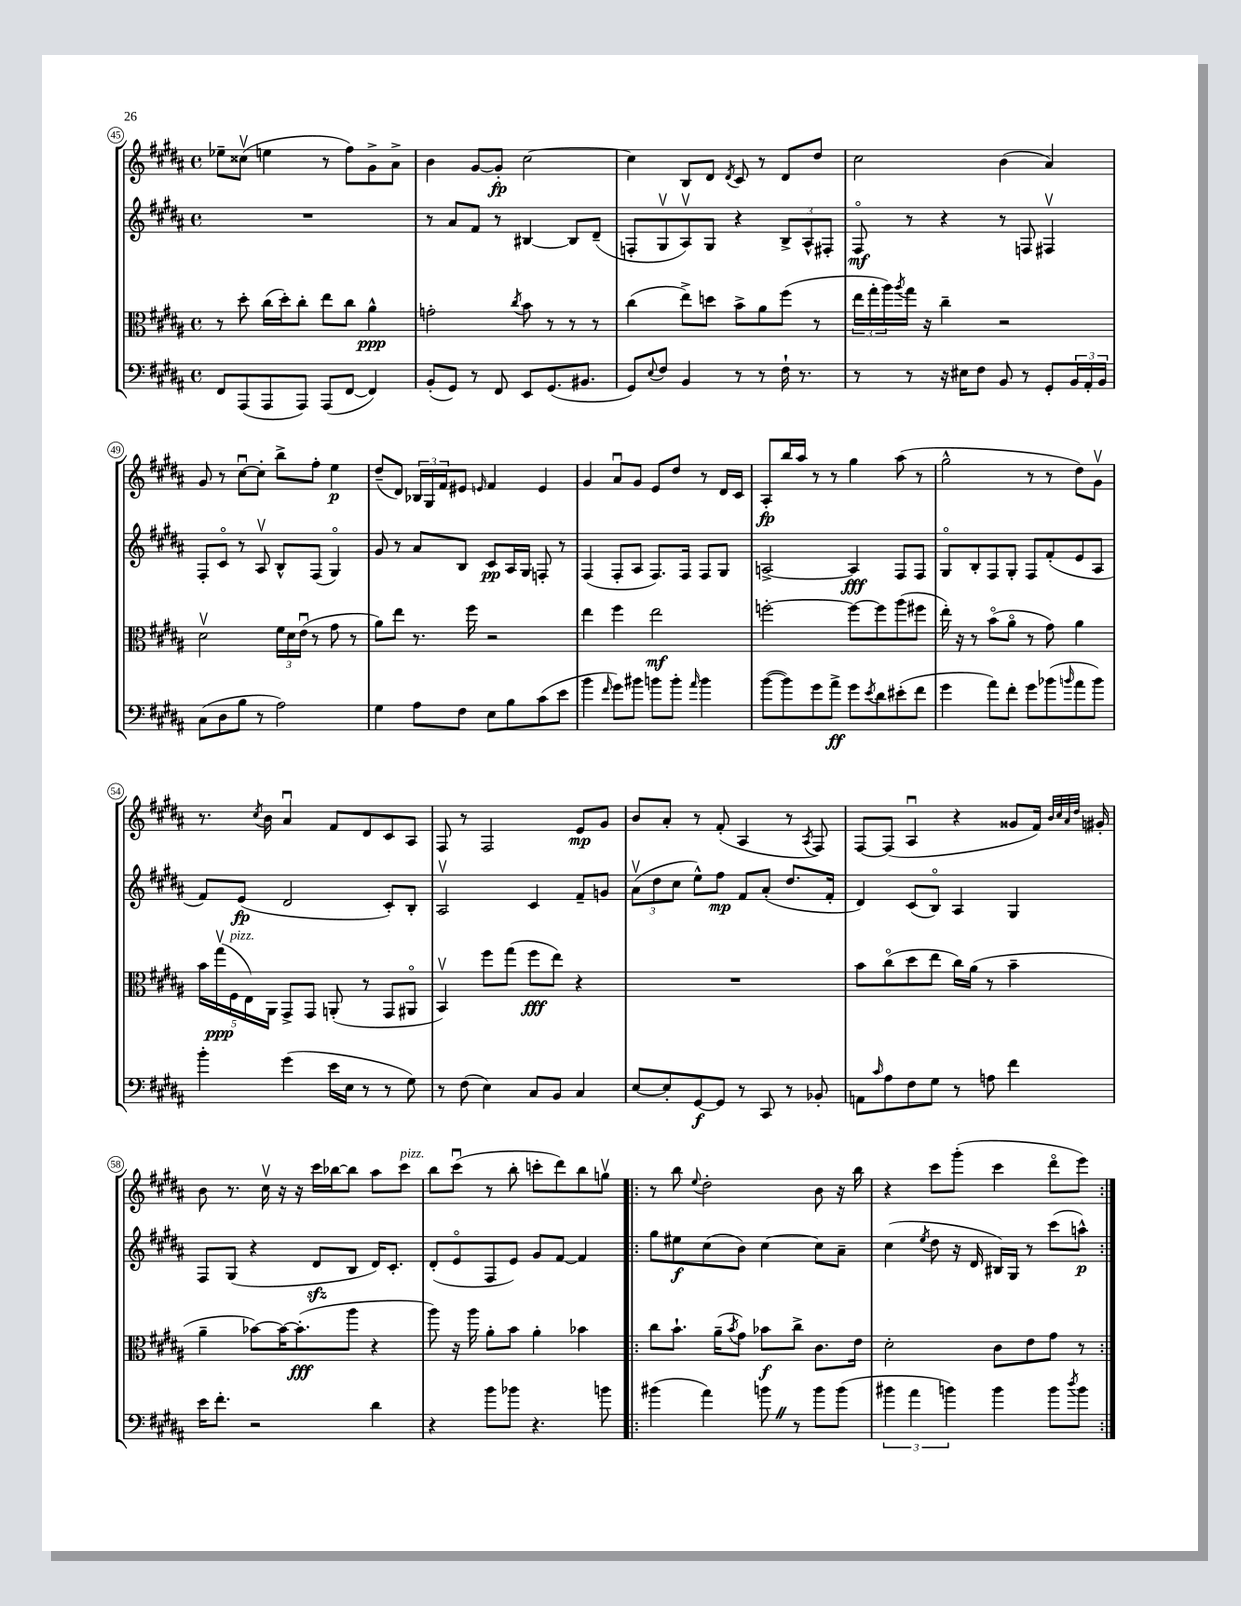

**kern	**dynam	**kern	**dynam	**kern	**dynam	**kern	**dynam
*part4	*part4	*part3	*part3	*part2	*part2	*part1	*part1
*staff4	*staff4	*staff3	*staff3	*staff2	*staff2	*staff1	*staff1
*clefF4	*	*clefC3	*	*clefG2	*	*clefG2	*
*k[f#c#g#d#a#]	*	*k[f#c#g#d#a#]	*	*k[f#c#g#d#a#]	*	*k[f#c#g#d#a#]	*
*M4/4	*	*M4/4	*	*M4/4	*	*M4/4	*
*met(c)	*	*met(c)	*	*met(c)	*	*met(c)	*
=45	=45	=45	=45	=45	=45	=45	=45
8FF#/L	.	8r	.	1r	.	8ee-X~\L	.
(8AAA#/	.	8dd#'\	.	.	.	(8cc##Xv\J	.
8AAA#/	.	(16cc#\LL	.	.	.	4een\	.
.	.	16dd#'\J)	.	.	.	.	.
8AAA#/J)	.	8cc#'\J	.	.	.	.	.
(8AAA#/L	.	8ee\L	.	.	.	8r	.
[8FF#/J	.	8cc#\J	.	.	.	8ff#\L)	.
4FF#/])	.	4a#^^\	ppp	.	.	8g#^\	.
.	.	.	.	.	.	8a#^\J	.
=46	=46	=46	=46	=46	=46	=46	=46
(8BB'/L	.	2gn'\	.	8r	.	4b\	.
8GG#/J)	.	.	.	8a#/L	.	.	.
8r	.	.	.	8f#/J	.	[8g#/L	.
8FF#/	.	.	.	8r	.	8g#'/J]	fp
.	.	8qcc#/	.	.	.	.	.
8EE/L	.	8b\	.	[4B#X/	.	[2cc#\	.
(8.GG#/	.	8r	.	.	.	.	.
.	.	8r	.	8B#/L]	.	.	.
8.BB#X/J	.	.	.	.	.	.	.
.	.	8r	.	(8d#~/J	.	.	.
=47	=47	=47	=47	=47	=47	=47	=47
8GG#/L)	.	(4cc#\	.	8Fn'/L	.	4cc#\]	.
8qqE/	.	.	.	.	.	.	.
8F#/J	.	.	.	8G#v/	.	.	.
4BB/	.	8ee^\L)	.	8A#v/)	.	8B/L	.
.	.	8ddn\J	.	8G#/J	.	8d#/J	.
.	.	.	.	.	.	8qd#/	.
8r	.	8b^\L	.	4r	.	8c#/	.
8r	.	8a#\	.	.	.	8r	.
16F#`\	.	(8ff#\J	.	12B^/L	.	8d#/L	.
8.r	.	.	.	.	.	.	.
.	.	.	.	12A#^^/	.	.	.
.	.	8r	.	.	.	8dd#/J	.
.	.	.	.	12F#X'/J	.	.	.
=48	=48	=48	=48	=48	=48	=48	=48
8r	.	24ee\LL	.	8F#/	mf	2cc#\	.
.	.	24gg#'\	.	.	.	.	.
.	.	24aa#\)	.	.	.	.	.
.	.	8qaa#/	.	.	.	.	.
8r	.	16gg#\JJ	.	8r	.	.	.
.	.	16r	.	.	.	.	.
16r	.	4cc#~\	.	4r	.	.	.
16E#X\KL	.	.	.	.	.	.	.
8F#\J	.	.	.	.	.	.	.
8BB/	.	2r	.	8r	.	(4b\	.
8r	.	.	.	8Fn/	.	.	.
8GG#'/L	.	.	.	4F#Xv/	.	4a#/)	.
24BB/L	.	.	.	.	.	.	.
24AA#'/	.	.	.	.	.	.	.
24BB/JJ	.	.	.	.	.	.	.
!!LO:LB:g=z
=49	=49	=49	=49	=49	=49	=49	=49
(8C#\L	.	2d#v\	.	8F#'/L	.	8g#/	.
8D#\	.	.	.	8c#/J	.	8r	.
8B\J	.	.	.	8r	.	[8cc#u\L	.
8r	.	.	.	8A#v/	.	8cc#'\J]	.
2A#\)	.	24f#\LL	.	8B^^/L	.	8bb^\L	.
.	.	24d#\	.	.	.	.	.
.	.	(24eu\JJ	.	.	.	.	.
.	.	8r	.	(8F#/J	.	8ff#'\J	.
.	.	8g#\	.	4G#/)	.	4ee\	p
.	.	8r	.	.	.	.	.
=50	=50	=50	=50	=50	=50	=50	=50
4G#\	.	8a#\L)	.	8g#/	.	(8dd#~/L	.
.	.	8ee\J	.	8r	.	8d#/J)	.
8A#\L	.	8.r	.	8a#/L	.	24B-X/LL	.
.	.	.	.	.	.	24G#/	.
.	.	.	.	.	.	24f#/J	.
8F#\J	.	.	.	8B/J	.	8e#X/J	.
.	.	16ff#\	.	.	.	.	.
.	.	.	.	.	.	16qqen/	.
8E\L	.	2r	.	8c#/L	pp	4f#/	.
8B\	.	.	.	16A#/L	.	.	.
.	.	.	.	16G#/JJ	.	.	.
(8c#\	.	.	.	8Fn'/	.	4e/	.
8e\J	.	.	.	8r	.	.	.
=51	=51	=51	=51	=51	=51	=51	=51
4b\	.	4ee\	.	(4F#/	.	4g#/	.
16qqf#/	.	.	.	.	.	.	.
8g#\L)	.	4ff#\	.	8F#'/L	.	8a#u/L	.
8b#X\J	.	.	.	8A#/J	.	8g#/J	.
8bn\L	.	2ee\	mf	8.F#/L)	.	8e/L	.
8b'\J	.	.	.	.	.	8dd#/J	.
.	.	.	.	16F#/Jk	.	.	.
16qqa#/	.	.	.	.	.	.	.
4b\	.	.	.	8F#/L	.	8r	.
.	.	.	.	8G#/J	.	16d#/LL	.
.	.	.	.	.	.	16c#/JJ	.
=52	=52	=52	=52	=52	=52	=52	=52
([8b\L	.	[2ffn'\	.	[2An^/	.	8A#'/L	fp
8b\])	.	.	.	.	.	16bb/L	.
.	.	.	.	.	.	16aa#/JJ	.
8g#\	.	.	.	.	.	8r	.
8a#^\J	ff	.	.	.	.	8r	.
8g#\L	.	8ff\L_	.	4A/]	fff	4gg#\	.
8qe/	.	.	.	.	.	.	.
8d#\	.	8ff\]	.	.	.	.	.
(8e#X'\	.	(8aa#\	.	8F#/L	.	(8aa#\	.
8f#\J	.	8ff#X\J	.	8F#/J	.	8r	.
=53	=53	=53	=53	=53	=53	=53	=53
4g#\	.	16ee'\)	.	8G#/L	.	2gg#^^\	.
.	.	16r	.	.	.	.	.
.	.	8r	.	8B'/	.	.	.
8a#\L)	.	(8b\L	.	8F#/	.	.	.
8f#'\J	.	8a#\J	.	8G#'/J	.	.	.
8g#\L	.	8r	.	8F#/L	.	8r	.
(8b-X\	.	8g#\)	.	(8f#'/	.	8r	.
16qqbn/	.	.	.	.	.	.	.
8a#\	.	4a#\	.	8e/	.	8dd#\L)	.
8b\J)	.	.	.	8A#/J	.	8g#v\J	.
!!LO:LB:g=z
=54	=54	=54	=54	=54	=54	=54	=54
4b'\	.	20b\LL	.	8f#/L)	.	8.r	.
.	.	(20gg#v\	ppp	.	.	.	.
!	!	!LO:TX:a:i:t=pizz.	!	!	!	!	!
.	.	20F#\	.	.	.	.	.
.	.	.	.	(8e/J	fp	.	.
.	.	20E\)	.	.	.	.	.
.	.	.	.	.	.	8qcc#/	.
.	.	.	.	.	.	16b\	.
.	.	20AA#\JJ	.	.	.	.	.
(4g#\	.	8GG#^/L	.	2d#/	.	4a#u/	.
.	.	8GG#/J	.	.	.	.	.
16e\LL	.	(8AAn'/	.	.	.	8f#/L	.
16E\JJ	.	.	.	.	.	.	.
8r	.	8r	.	.	.	8d#/	.
8r	.	8GG#/L	.	8c#'/L)	.	8c#/	.
8G#\)	.	8AA#X/J	.	8B'/J	.	8A#/J	.
=55	=55	=55	=55	=55	=55	=55	=55
8r	.	4BBv/)	.	2A#v/	.	8F#/	.
(8F#\	.	.	.	.	.	8r	.
4E\)	.	8ff#\L	.	.	.	2F#/	.
.	.	(8gg#\J	.	.	.	.	.
8C#/L	.	8ff#\L	fff	4c#/	.	.	.
8BB/J	.	8ee\J)	.	.	.	.	.
4C#/	.	4r	.	8f#~/L	.	8e/L	mp
.	.	.	.	8gn/J	.	8g#/J	.
=56	=56	=56	=56	=56	=56	=56	=56
[8E/L	.	1r	.	(12a#v\L	.	8b/L	.
.	.	.	.	12dd#\	.	.	.
8E'/]	.	.	.	.	.	8a#'/J	.
.	.	.	.	12cc#\J	.	.	.
[8GG#/	f	.	.	8ee^^\L)	.	8r	.
8GG#/J]	.	.	.	8ff#\J	mp	(8f#'/	.
8r	.	.	.	8f#/L	.	4A#/	.
8CC#/	.	.	.	(8a#'/J	.	.	.
8r	.	.	.	8.dd#/L	.	8r	.
.	.	.	.	.	.	8qA#/	.
8BB-X'/	.	.	.	.	.	8F#/)	.
.	.	.	.	16f#'/Jk	.	.	.
=57	=57	=57	=57	=57	=57	=57	=57
8AAn\L	.	8b\L	.	4d#/)	.	[8F#/L	.
16qqc#/	.	.	.	.	.	.	.
8A#\	.	(8cc#\	.	.	.	(8F#/J]	.
8F#\	.	8dd#\	.	(8c#/L	.	4A#u/	.
8G#\J	.	8ee\J	.	8B/J)	.	.	.
8r	.	16cc#\LL)	.	4A#/	.	4r	.
.	.	(16a#\JJ	.	.	.	.	.
8An\	.	8r	.	.	.	.	.
4f#\	.	4b~\	.	4G#/	.	8g##X/L	.
.	.	.	.	.	.	16f#/Jk)	.
.	.	.	.	.	.	32qqb/LLL	.
.	.	.	.	.	.	32qqcc#/	.
.	.	.	.	.	.	32qqa#/	.
.	.	.	.	.	.	32qqdd#/JJJ	.
.	.	.	.	.	.	16g#X'/	.
!!LO:LB:g=z
=58	=58	=58	=58	=58	=58	=58	=58
16e\KL	.	4a#~\	.	8F#/L	.	8b\	.
8.f#'\J	.	.	.	.	.	.	.
.	.	.	.	(8G#/J	.	8.r	.
2r	.	[8b-X\L)	.	4r	.	.	.
.	.	.	.	.	.	16cc#v\	.
.	.	16b-\K_	.	.	.	16r	.
.	.	(8.b-'\]	fff	.	.	16r	.
.	.	.	.	8d#zz/L	.	16ccc#\LL	.
.	.	.	.	.	.	[16bb-X\J	.
.	.	8aa#\J	.	8B/J	.	8bb-\J]	.
4d#\	.	4r	.	16d#/KL)	.	8aa#\L	.
.	.	.	.	8.c#'/J	.	.	.
!	!	!	!	!	!	!LO:TX:a:i:t=pizz.	!
.	.	.	.	.	.	8ccc#\J	.
=59	=59	=59	=59	=59	=59	=59	=59
4r	.	8aa#\)	.	(8d#'/L	.	8bb\L	.
.	.	16r	.	8e/	.	(8ccc#u\J	.
.	.	16aa#\	.	.	.	.	.
8b\L	.	8a#'\L	.	8F#/	.	8r	.
8b-X\J	.	8b\J	.	8e/J)	.	8bb'\	.
4.r	.	4a#'\	.	8g#/L	.	8cccn'\L	.
.	.	.	.	[8f#/J	.	8ddd#\)	.
.	.	4b-X\	.	4f#/]	.	8bb\	.
8bn\	.	.	.	.	.	8ggnv\J	.
=60!|:	=60!|:	=60!|:	=60!|:	=60!|:	=60!|:	=60!|:	=60!|:
(4b#X\	.	8cc#\L	.	8gg#\L	.	8r	.
.	.	8.b`\J	.	8ee#X\	f	8bb\	.
.	.	.	.	.	.	8qqee/	.
4a#\)	.	.	.	(8cc#\	.	2dd#'\	.
.	.	(16a#~\KL	.	.	.	.	.
.	.	8qb/	.	.	.	.	.
.	.	8g#\J)	.	8b\J)	.	.	.
8bnZ\	.	8b-X\L	f	[4cc#\	.	.	.
8r	.	8cc#^\J	.	.	.	.	.
8b\L	.	8.c#\L	.	8cc#\L]	.	8b\	.
(8b\J	.	.	.	8a#~\J	.	16r	.
.	.	16e\Jk	.	.	.	16bb\	.
=61	=61	=61	=61	=61	=61	=61	=61
6b#X\	.	2d#'\	.	(4cc#\	.	4r	.
6a#\	.	.	.	.	.	.	.
.	.	.	.	8qee/	.	.	.
.	.	.	.	8dd#\	.	8ccc#\L	.
6bn\)	.	.	.	.	.	.	.
.	.	.	.	16r	.	(8ggg#'\J	.
.	.	.	.	16d#/	.	.	.
4b\	.	8c#\L	.	16B#X/LL)	.	4ccc#\	.
.	.	.	.	16G#/JJ	.	.	.
.	.	8e\	.	8r	.	.	.
8b\L	.	8g#\J	.	(8ccc#\L	.	8ddd#\L	.
8qdd#/	.	.	.	.	.	.	.
8b\J	.	8r	.	8aan^^\J)	p	8eee\J)	.
=:|!	=:|!	=:|!	=:|!	=:|!	=:|!	=:|!	=:|!
*-	*-	*-	*-	*-	*-	*-	*-
